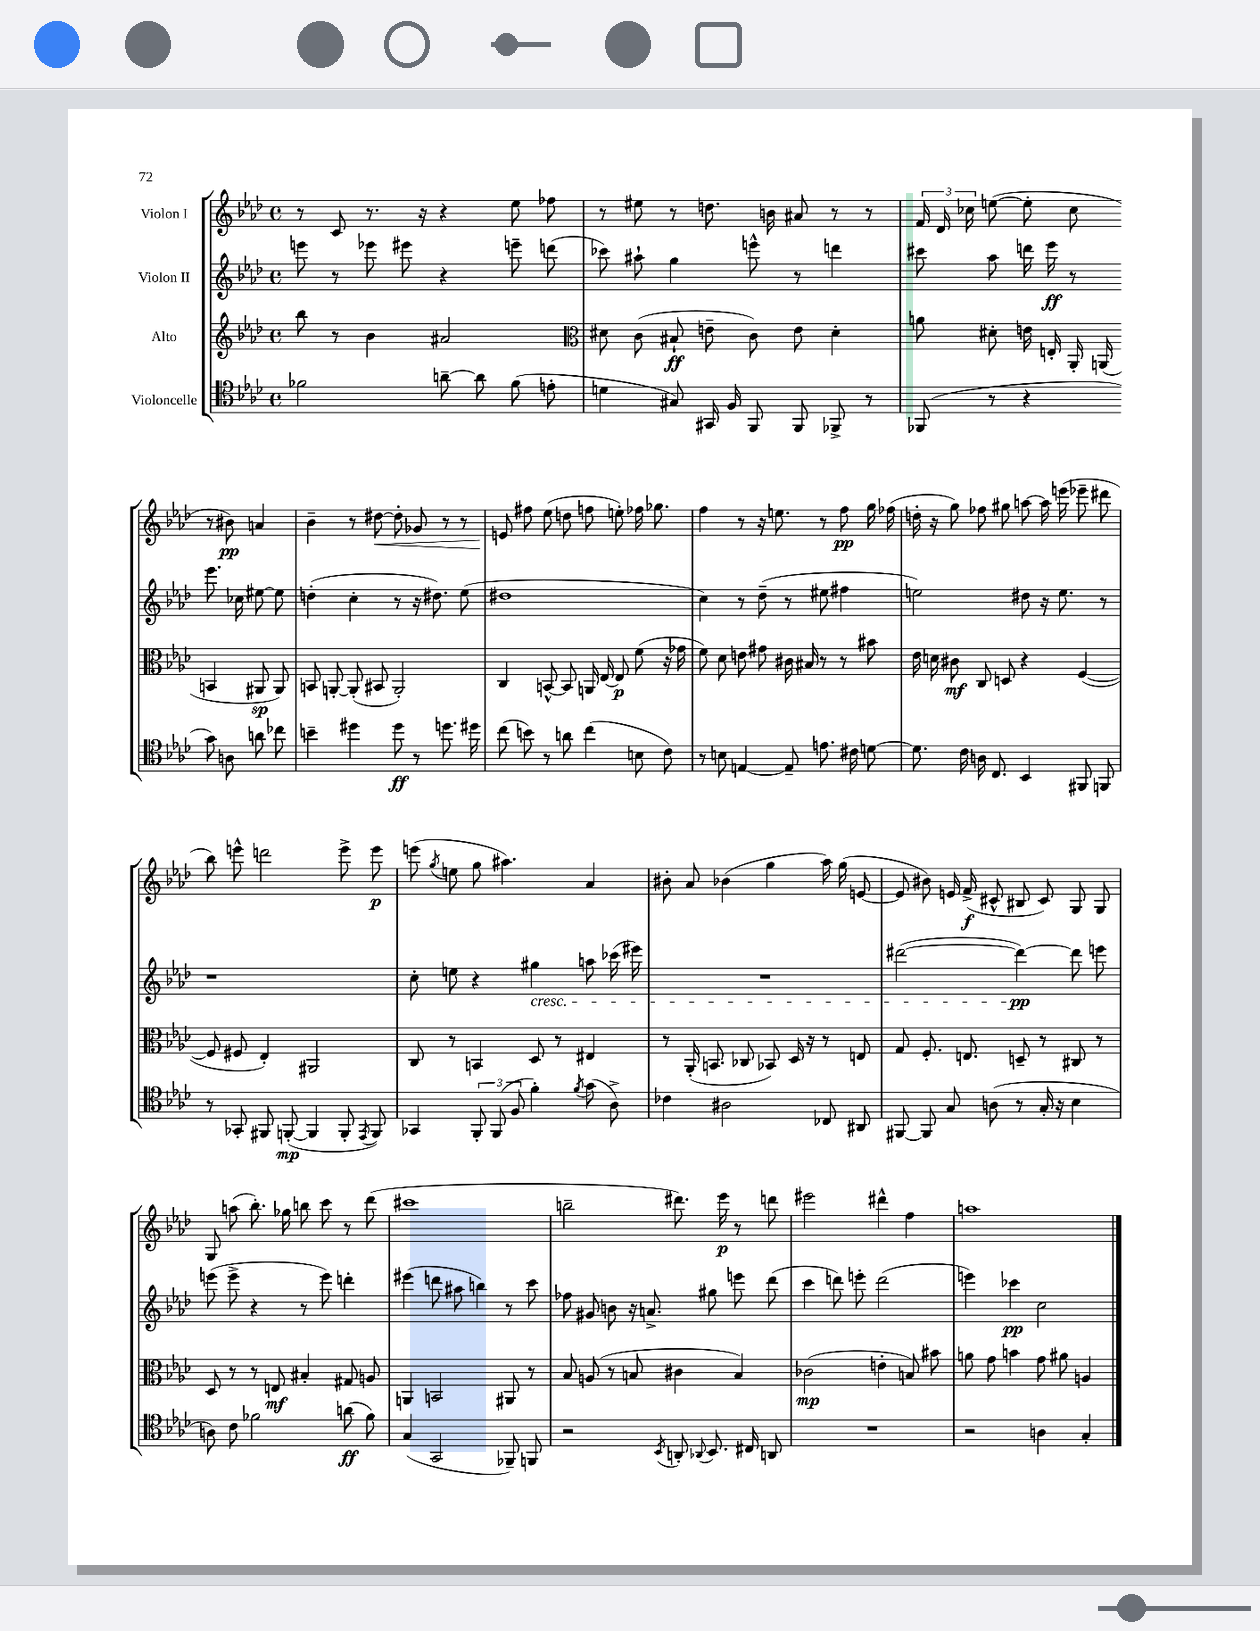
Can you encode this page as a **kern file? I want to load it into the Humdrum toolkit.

**kern	**kern	**kern	**kern
*staff4	*staff3	*staff2	*staff1
*clefC4	*clefG2	*clefG2	*clefG2
*k[b-e-a-d-]	*k[b-e-a-d-]	*k[b-e-a-d-]	*k[b-e-a-d-]
*M4/4	*M4/4	*M4/4	*M4/4
*met(c)	*met(c)	*met(c)	*met(c)
2f-	8bb-	8eee	8r
.	8r	8r	8c
.	4b-	8eee-	8.r
.	.	8eee#	.
.	.	.	16r
[8a~	2a#	4r	4r
8a]	.	.	.
(8f-	.	8eee~	8ee-
8e'	.	(8ddd	8ff-
=	=	=	=
*	*clefC3	*	*
4d	8d#	8ccc-)	8r
.	(8c	8aa#`	8ee#
8G#)	8B#`	4gg	8r
16GG#	8e~	.	8.dd
16F	.	.	.
8FF	8c)	8eee^^	.
.	.	.	16b
8FF	8e	8r	8a#
8FF-^	4d#'	4ddd	8r
8r	.	.	8r
=	=	=	=
(8FF-	8a	8ccc#	24f
.	.	.	24d-
.	.	.	24cc-
8r	8d#'	8aa-	([8ee
4r	16e	16ddd	8ee']
.	16E'	16eee-	.
.	16AA-'	8r	8cc-
.	(16AA	.	.
8g)	4BB	8.eee-	8r
8A	.	.	8b#)
.	.	16cc-	.
8a	8AA#	[8ee#	4a
8cc-	8AA#)	8ee#]	.
=	=	=	=
4b~	8BB	(4dd'	4b-~
.	[8AA'	.	.
4dd#	(8AA']	4cc'	8r
.	8BB#	.	[8dd#
8dd#	2AA')	8r	8dd#']
8r	.	16r	8g-
.	.	8.dd#)	.
8.dd	.	.	8r
.	.	(8ee-	8r
16dd#	.	.	.
=	=	=	=
(8cc	4C	1dd#	8e
8b)	.	.	8ff#
8r	[8BB^^	.	(8ee-
8a	8BB]	.	8dd
(4cc	16AA	.	8ff
.	[16E-	.	.
.	8E-]	.	8ee')
8B	(8f	.	16ff-
.	.	.	8.gg-
8c)	16r	.	.
.	16g-	.	.
=	=	=	=
8r	8f)	4cc)	4ff
8B	8d-	.	.
[4E	8e	8r	8r
.	8g#	(8dd-~	16r
.	.	.	8.ee
8E~]	16c#	8r	.
.	16B#	.	.
8.e	8r	8ee#	8r
.	8r	4ff#	8ff
16c#	.	.	.
[8d	8b#	.	16gg
.	.	.	(16ff-
=	=	=	=
8.d]	16e-	2ee)	16dd'
.	16d	.	16r
.	8c#	.	8gg)
16c	.	.	.
16A	8C	.	8ff-
8.C	.	.	.
.	8D	.	8gg#
4BB-	4r	8dd#	[8aa
.	.	16r	16aa]
.	.	8.ee	(16eee
8FF#	([4F	.	8eee-~
8FF	.	8r	8ddd#
=	=	=	=
8r	8F]	1r	8bb-)
8GG-'	8F#	.	8eee^^
8FF#	4E-')	.	2ddd
([8FF'	.	.	.
4FF]	2AA#	.	.
8FF'	.	.	8eee^
8qEE-	.	.	.
8FF)	.	.	8eee
=	=	=	=
4GG-	8C	8cc'	(8eee
.	.	.	8qgg
.	8r	8ee	8ee
12FF'	4BB	4r	8gg
(12FF	.	.	.
.	.	.	4.aa#)
12F	.	.	.
4f')	8D-	4gg#	.
.	8r	.	.
8qf	.	.	.
(8g	4E#	8aa	4a-
8A-^)	.	(16ccc-	.
.	.	16eee#)	.
=	=	=	=
4c-	8r	1r	8b#'
.	(16AA-'	.	8a-
.	8.BB	.	.
2A#	.	.	(4b-
.	8C-	.	.
.	8BB-)	.	4gg
.	16D-	.	.
.	16r	.	.
8C-	8r	.	16aa-)
.	.	.	(16gg
8AA#	8E	.	[8e
=	=	=	=
[8FF#	8G	([2ddd#	8e]
8FF#]	8.F'	.	8b#)
8G	.	.	16e
.	8.E	.	(16f^
(8A	.	.	8c#^^
8r	8D~	4ddd#_)	8B#
16G'	8r	.	8c#)
16r	.	.	.
4B-	8C#	8ddd#]	8G
.	8r	8eee	8G
=	=	=	=
8A)	8D-	(8eee	8G
8c	8r	8eee^	(8aa
2f-	8r	4r	8.bb-')
.	8E	.	.
.	.	.	16gg-
.	4B#'	8r	8bb
.	.	8eee)	8ccc
(8a	8G#	4ddd'	8r
8f-)	8A	.	(8ddd-
=	=	=	=
(4G	4AA	(4eee#	1ccc#
2GG	2BB	8ddd	.
.	.	8aa#	.
.	.	4bb)	.
8FF-~)	8AA#	8r	.
8FF	8r	8ccc	.
=	=	=	=
2r	8B-	8ff-	2bb~
.	(8A	8g#	.
.	8r	8b	.
.	8B	16r	.
.	.	8.a^	.
8qBB-	.	.	.
8AA'	4c#	.	8.ddd#)
8qqAA-	.	.	.
8.BB-	.	8gg#	.
.	.	.	16eee-
.	4B)	8eee	8r
16C#	.	.	.
8AA	.	(8ddd-	8ddd
=	=	=	=
1r	(2c-	4ccc	2eee#
.	.	8ddd)	.
.	.	8eee'	.
.	4e'	(2ddd	4ddd#^^
.	8B)	.	4ff
.	8b#	.	.
=	=	=	=
2r	8a	4eee)	1aa
.	8g	.	.
.	4b	4ccc-	.
4A	8g	2cc	.
.	8a#	.	.
4G'	4A	.	.
==	==	==	==
*-	*-	*-	*-
